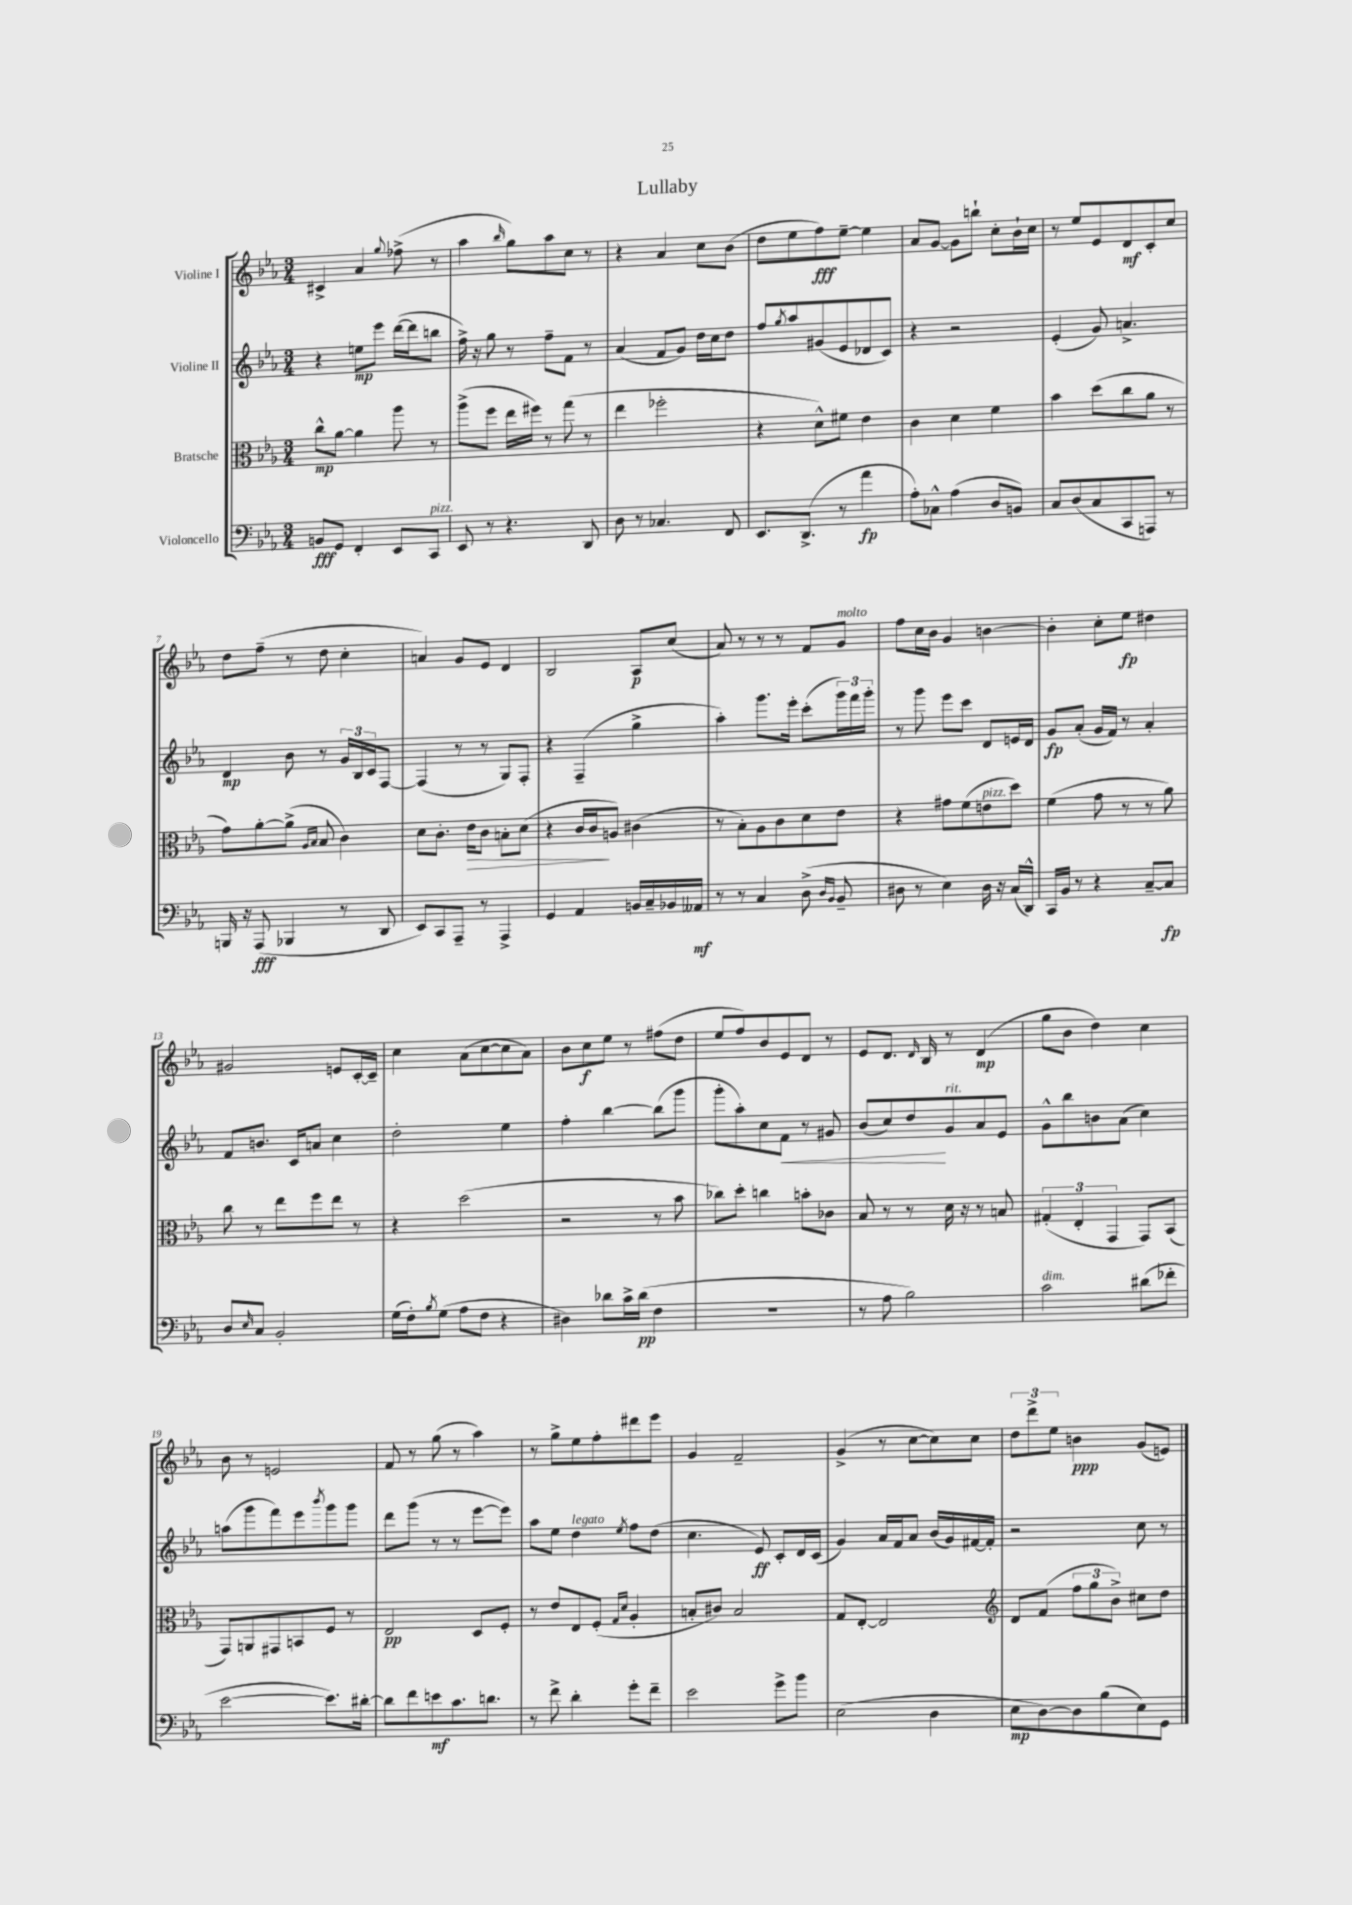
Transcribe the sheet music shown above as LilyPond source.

\header { title = "Lullaby" }
<<
\new StaffGroup <<
\new Staff = "s0" \with { instrumentName = "Violine I" } {
    \clef treble \key ees \major \numericTimeSignature \time 3/4
    cis'4-> aes'4 \appoggiatura { g''8 } fes''8->( r8 |
    aes''4 \grace { bes''16 } g''8) aes''8 c''8 r8 |
    r4 aes'4 c''8 bes'8( |
    d''8 ees''8 f''8\fff) ees''8~-- ees''4 |
    aes'8 g'8~ g'8 b''8-! c''8-. bes'16-! c''16 |
    r8 ees''8 ees'8 d'8\mf c'8-. c''8 |
    d''8 f''8--( r8 d''8 c''4-. |
    a'4) g'8 ees'8 d'4 |
    bes2 aes8\p c''8( |
    aes'8) r8 r8 r8 f'8 g'8^\markup { \italic "molto" } |
    f''8 c''16 bes'16 g'4 b'4~ |
    b'4-. c''8-. ees''8\fp dis''4 |
    gis'2 e'8 c'16~-. c'16-- |
    c''4 aes'8( c''8~ c''8 aes'8) |
    bes'8 c''8\f ees''8 r8 fis''8( d''8 |
    ees''8 f''8) bes'8 ees'8 d'8 r8 |
    ees'8 d'8. \grace { d'16 } bes16 r8 d'4\mp( |
    g''8 bes'8 d''4) c''4 |
    bes'8 r8 e'2 |
    f'8 r8 g''8( r8 aes''4) |
    r8 g''8-> ees''8 f''8-. dis'''8 ees'''8 |
    g'4 f'2-- |
    g'4->( r8 c''8~ c''8) c''8 |
    \tuplet 3/2 { d''8 d'''8-> ees''8 } b'4\ppp g'8( e'8) \bar "|." |
}
\new Staff = "s1" \with { instrumentName = "Violine II" } {
    \clef treble \key ees \major \numericTimeSignature \time 3/4
    r4 e''8\mp ees'''8 d'''16~( d'''16 b''8 |
    f''16->) r16 g''8 r8 f''8-- f'8 r8 |
    aes'4( f'8 g'8) d''16 c''16 d''8 |
    f''8 \acciaccatura { g''8 } aes''8 gis'8( ees'8 des'8 c'8) |
    r4 r2 |
    ees'4-.( g'8) a'4.-> |
    d'4\mp bes'8 r8 \tuplet 3/2 { g'16 bes16 c'16 } f8~ |
    f4( r8 r8 g8) f8-. |
    r4 f4--( g''4-> |
    aes''4-.) g'''8. ees'''16-. c'''8-.( \tuplet 3/2 { g'''16) f'''16 g'''16-. } |
    r8 g'''8 ees'''8 c'''8 d'8 e'16 d'16 |
    g'8\fp aes'8-.( g'16 f'16) r8 aes'4-. |
    f'8 b'8. c'16 a'8 c''4 |
    d''2-. ees''4 |
    f''4-. bes''4~ bes''8( g'''8 |
    g'''8-. aes''8-.) c''8 f'8\< r8 gis'8 |
    bes'8( c''8) d''8\! g'8^\markup { \italic "rit." } aes'8 ees'8 |
    g'8-^ bes''8 b'8 aes'8( c''4) |
    a''8( g'''8 f'''8) ees'''8 \acciaccatura { bes'''8 } g'''8 g'''8 |
    d'''8 g'''8( r8 r8 ees'''8~ ees'''8) |
    aes''8 ees''8 d''4^\markup { \italic "legato" } \acciaccatura { ees''8 } f''8 d''8( |
    c''4. ees'8\ff) c'8-. d'16 c'16( |
    g'4) aes'16 f'16 aes'8 bes'16( g'16) fis'16~ fis'16-. |
    r2 c''8 r8 \bar "|." |
}
\new Staff = "s2" \with { instrumentName = "Bratsche" } {
    \clef alto \key ees \major \numericTimeSignature \time 3/4
    c''8-^\mp aes'8~ aes'4 aes''8 r8 |
    aes''8->( f''8 ees''16 fis''16) r8 g''8( r8 |
    ees''4 fes''2-. |
    r4 d'8-^) fis'8 ees'4 |
    c'4 d'4 f'4 |
    bes'4 d''8( c''8 aes'8 r8 |
    g'8) aes'8~-. aes'8->( \grace { aes16 bes16 } bes8 c'4) |
    d'8 c'8.-. ees'16\> c'8 b8-. d'8( |
    r4 c'16 c'16\! a8) cis'4( |
    r8 bes8-.) aes8 c'8 d'8 ees'8 |
    r4 gis'8 f'8( e'8^\markup { \italic "pizz." } d''8) |
    f'4( g'8 r8 r8 aes'8) |
    c''8 r8 ees''8 f''8 ees''8 r8 |
    r4 d''2( |
    r2 r8 bes'8 |
    ces''8) d''8-. c''4 b'8-. ces'8 |
    bes8 r8 r8 d'16 r16 r8 b8 |
    \tuplet 3/2 { gis4-.( ees4-. g,4 } g,8) bes,8( |
    g,8) a,8 gis,8 b,8 f8 r8 |
    ees2\pp d8 f8-. |
    r8 ees'8 ees8 f8-.( \grace { g16 d'16 } aes4-. |
    b8-. cis'8) b2 |
    g8 ees8~-. ees2 |
    \clef treble d'8 f'8( \tuplet 3/2 { f''8 g''8 bes'8->) } cis''8 d''8 \bar "|." |
}
\new Staff = "s3" \with { instrumentName = "Violoncello" } {
    \clef bass \key ees \major \numericTimeSignature \time 3/4
    b,8\fff g,8 f,4-. ees,8 c,8^\markup { \italic "pizz." } |
    ees,8 r8 r4. d,8 |
    d8 r8 ces4. f,8 |
    ees,8. d,8.->( r8 aes'4\fp |
    aes8-.) ces8-^ aes4( d8 b,8) |
    c8 d8( c8 c,8 a,,8) r8 |
    b,,16 r16 aes,,8\fff( bes,,4 r8 d,8 |
    ees,8) c,8 aes,,8-- r8 aes,,4-> |
    g,4 aes,4 b,16 c16-- bes,16 aeses,16\mf |
    r8 r8 c4 d8->( \grace { d16 bes,16 } bes,8-- |
    dis8 r8 ees4) dis16 r16 c16( d,16-^) |
    c,16 bes,16 r8 r4 c8~-- c8\fp |
    d8 \grace { ees16 } c8 bes,2-. |
    g16( f16-.) \acciaccatura { bes8 } g8( aes8 f8 r4 |
    dis4) des'8 c'16-> des'16\pp( f4 |
    R2. |
    r8 aes8 bes2) |
    c'2^\markup { \italic "dim." } dis'8( fes'8-. |
    ees'2~ ees'8.) dis'16~-. |
    dis'8 f'8 e'8\mf c'8. d'8. |
    r8 f'8-> d'4-. g'8-. f'8-- |
    ees'2 g'8-> bes'8 |
    ees2( d4 |
    ees8\mp d8~) d8 bes8( ees8) g,8 \bar "|." |
}
>>
>>
